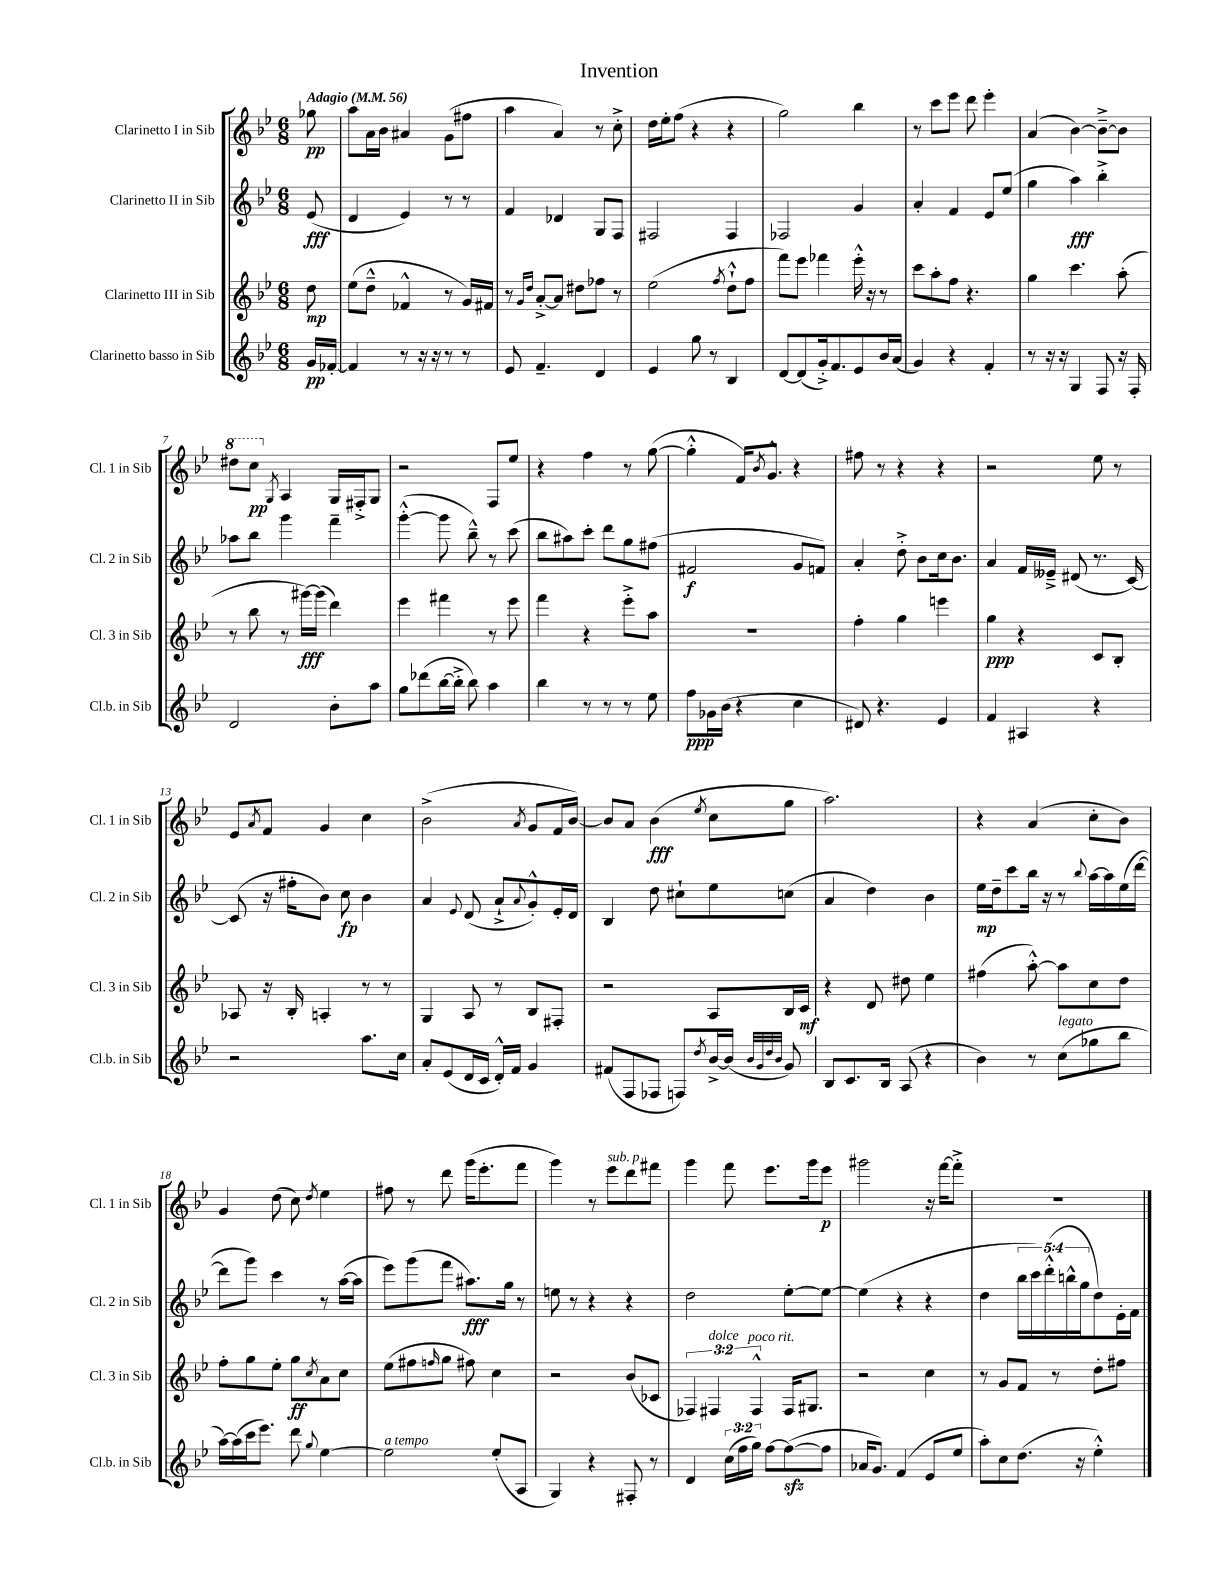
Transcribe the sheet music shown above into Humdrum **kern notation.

**kern	**dynam	**kern	**dynam	**kern	**dynam	**kern	**dynam
*part4	*part4	*part3	*part3	*part2	*part2	*part1	*part1
*staff4	*staff4	*staff3	*staff3	*staff2	*staff2	*staff1	*staff1
*I"Clarinetto basso in Sib	*	*I"Clarinetto III in Sib	*	*I"Clarinetto II in Sib	*	*I"Clarinetto I in Sib	*
*I'Cl.b. in Sib	*	*I'Cl. 3 in Sib	*	*I'Cl. 2 in Sib	*	*I'Cl. 1 in Sib	*
*clefG2	*	*clefG2	*	*clefG2	*	*clefG2	*
*k[b-e-]	*	*k[b-e-]	*	*k[b-e-]	*	*k[b-e-]	*
*M6/8	*	*M6/8	*	*M6/8	*	*M6/8	*
*MM56	*	*MM56	*	*MM56	*	*MM56	*
=	=	=	=	=	=	=	=
!	!	!	!	!	!	!LO:TX:a:B:t=Adagio	!
16g/LL	pp	8dd\	mp	(8e-/	fff	8gg-X\	pp
[16f-X'/JJ	.	.	.	.	.	.	.
=1	=1	=1	=1	=1	=1	=1	=1
4f-/]	.	(8ee-\L	.	4d/	.	8aa\L	.
.	.	8dd~^^\J	.	.	.	16a\L	.
.	.	.	.	.	.	16b-\JJ	.
8r	.	4f-X^^/	.	4e-/)	.	4a#X/	.
16r	.	.	.	.	.	.	.
16r	.	.	.	.	.	.	.
8r	.	8r	.	8r	.	(8g\L	.
8r	.	16g/LL)	.	8r	.	8ff#X\J	.
.	.	16f#X/JJ	.	.	.	.	.
=2	=2	=2	=2	=2	=2	=2	=2
8e-/	.	8r	.	4f/	.	4aa\	.
.	.	16qqg/LL	.	.	.	.	.
.	.	16qqdd/JJ	.	.	.	.	.
4.f~/	.	[8a'^/L	.	.	.	.	.
.	.	8a/J]	.	4d-X/	.	4a/)	.
.	.	8dd#X\L	.	.	.	.	.
4d/	.	8ff-X\J	.	8G/L	.	8r	.
.	.	8r	.	8F/J	.	8cc'^\	.
=3	=3	=3	=3	=3	=3	=3	=3
4e-/	.	(2ee-\	.	2F#X/	.	16dd\LL	.
.	.	.	.	.	.	16ee-'\J	.
.	.	.	.	.	.	(8ff\J	.
8gg\	.	.	.	.	.	4r	.
8r	.	.	.	.	.	.	.
.	.	8qff/	.	.	.	.	.
4B-/	.	8dd`^^\L	.	4F#/	.	4r	.
.	.	8ff\J	.	.	.	.	.
=4	=4	=4	=4	=4	=4	=4	=4
[8d/L	.	8fff\L)	.	2F-X/	.	2gg\)	.
(8d/]	.	8eee-\J	.	.	.	.	.
16g'^/k)	.	4fff-X\	.	.	.	.	.
8.f/	.	.	.	.	.	.	.
8e-/	.	16eee-'^^\	.	4g/	.	4bb-\	.
.	.	16r	.	.	.	.	.
16b-/L	.	8r	.	.	.	.	.
(16a/JJ	.	.	.	.	.	.	.
=5	=5	=5	=5	=5	=5	=5	=5
4g/)	.	8ccc\L	.	4a'/	.	8r	.
.	.	8aa'\	.	.	.	8ccc\L	.
4r	.	8ff\J	.	4f/	.	8eee-\J	.
.	.	4.r	.	.	.	8ddd\	.
4f'/	.	.	.	8e-/L	.	4eee-'\	.
.	.	.	.	(8ee-/J	.	.	.
=6	=6	=6	=6	=6	=6	=6	=6
8r	.	4gg\	.	4gg\	.	(4a/	.
16r	.	.	.	.	.	.	.
16r	.	.	.	.	.	.	.
4G/	.	4.ccc\	.	4aa\)	fff	[4b-\)	.
8F/	.	.	.	4bb-'^\	.	8b-~^\L_	.
16r	.	(8aa'\	.	.	.	8b-\J]	.
16F'/	.	.	.	.	.	.	.
!!LO:LB:g=z
=7	=7	=7	=7	=7	=7	=7	=7
*	*	*	*	*	*	*8va	*
2d/	.	8r	.	8aa-X\L	.	8ddd#X\L	.
.	.	8bb-\	.	8bb-\J	.	8ccc\J	pp
*	*	*	*	*	*	*X8va	*
.	.	.	.	.	.	8qG/	.
.	.	8r	.	4ggg\	.	4A/	.
.	.	[16ggg#X\LL)	fff	.	.	.	.
.	.	(16ggg#\JJ]	.	.	.	.	.
8b-'\L	.	4ddd\)	.	4fff~\	.	16G/LL	.
.	.	.	.	.	.	16F#X'^/J	.
8aa\J	.	.	.	.	.	8G/J	.
=8	=8	=8	=8	=8	=8	=8	=8
8gg\L	.	4eee-\	.	([4ggg'^^\	.	2r	.
(8ddd-X\	.	.	.	.	.	.	.
[16bb-\L	.	4fff#X\	.	8ggg\]	.	.	.
16bb-'^\JJ]	.	.	.	.	.	.	.
8bb-\)	.	.	.	8bb-~^^\)	.	.	.
4aa\	.	8r	.	8r	.	8F/L	.
.	.	8eee-\	.	(8ccc\	.	8ee-/J	.
=9	=9	=9	=9	=9	=9	=9	=9
4bb-\	.	4fff\	.	8bb-\L	.	4r	.
.	.	.	.	8aa#X\)	.	.	.
8r	.	4r	.	8ccc'\J	.	4ff\	.
8r	.	.	.	8ddd\L	.	.	.
8r	.	8eee-'^\L	.	8gg\	.	8r	.
8ee-\	.	8aa\J	.	(8ff#X\J	.	([8gg\	.
=10	=10	=10	=10	=10	=10	=10	=10
8ff\L	ppp	2.r	.	2f#X/	f	4gg'^^\]	.
16g-X\L	.	.	.	.	.	.	.
(16b-\JJ	.	.	.	.	.	.	.
4r	.	.	.	.	.	16f/KL)	.
.	.	.	.	.	.	8qb-/	.
.	.	.	.	.	.	8.g^^/J	.
4cc\	.	.	.	8g/L	.	4r	.
.	.	.	.	8fn/J)	.	.	.
=11	=11	=11	=11	=11	=11	=11	=11
8d#X/)	.	4ff'\	.	4a'/	.	8ff#X\	.
4.r	.	.	.	.	.	8r	.
.	.	4gg\	.	8dd'^\	.	4r	.
.	.	.	.	8b-\L	.	.	.
4e-/	.	4eeen\	.	16cc\k	.	4r	.
.	.	.	.	8.b-\J	.	.	.
=12	=12	=12	=12	=12	=12	=12	=12
4f/	.	4gg\	ppp	4a/	.	2r	.
4A#X/	.	4r	.	16f/LL	.	.	.
.	.	.	.	16e--X~^/JJ	.	.	.
.	.	.	.	(8d#X/	.	.	.
4r	.	8c/L	.	8.r	.	8ee-\	.
.	.	8B-'/J	.	.	.	8r	.
.	.	.	.	[16c/)	.	.	.
!!LO:LB:g=z
=13	=13	=13	=13	=13	=13	=13	=13
2r	.	8A-X/	.	(8c/]	.	8e-/L	.
.	.	.	.	.	.	8qa/	.
.	.	16r	.	16r	.	8f/J	.
.	.	16B-'/	.	16ff#X'\KL	.	.	.
.	.	4An'/	.	8b-\J)	.	4g/	.
.	.	.	.	8cc\	fp	.	.
8.aa\L	.	8r	.	4b-\	.	4cc\	.
.	.	8r	.	.	.	.	.
16cc\Jk	.	.	.	.	.	.	.
=14	=14	=14	=14	=14	=14	=14	=14
8a'/L	.	4G/	.	4a/	.	(2b-^\	.
(8e-/	.	.	.	.	.	.	.
.	.	.	.	8qqe-/	.	.	.
16d/L	.	8A/	.	(8d/	.	.	.
16c/JJ	.	.	.	.	.	.	.
16d'^^/LL)	.	8r	.	8a`^/L	.	.	.
16f/JJ	.	.	.	.	.	.	.
.	.	.	.	8qqa/	.	8qa/	.
4g/	.	8B-/L	.	8g'^^/)	.	8g/L	.
.	.	8F#X'/J	.	16e-'/L	.	16f/L	.
.	.	.	.	16d/JJ	.	[16b-/JJ)	.
=15	=15	=15	=15	=15	=15	=15	=15
(8f#X/L	.	2r	.	4B-/	.	8b-/L]	.
8F/	.	.	.	.	.	8a/J	.
8F-X/J	.	.	.	8dd\	.	(4b-\	fff
8Fn/L)	.	.	.	8cc#X`\L	.	.	.
8qdd/	.	.	.	.	.	8qee-/	.
[16b-^/L	.	8A/L	.	8ee-\	.	8cc\L	.
(16b-/JJ]	.	.	.	.	.	.	.
32qqb-/LLL	.	.	.	.	.	.	.
32qqg/	.	.	.	.	.	.	.
32qqdd/	.	.	.	.	.	.	.
32qqb-/JJJ	.	.	.	.	.	.	.
8g/)	.	16B-/L	.	(8ccn\J	.	8gg\J	.
.	.	16c/JJ	mf	.	.	.	.
=16	=16	=16	=16	=16	=16	=16	=16
8B-/L	.	4r	.	4a/	.	2.aa\)	.
8.c/	.	.	.	.	.	.	.
.	.	8d/	.	4dd\)	.	.	.
16B-/Jk	.	.	.	.	.	.	.
(8A/	.	8dd#X\	.	.	.	.	.
4r	.	4ee-\	.	4b-\	.	.	.
=17	=17	=17	=17	=17	=17	=17	=17
4b-\)	.	(4ff#X\	.	16ee-\LL	mp	4r	.
.	.	.	.	16dd~\J	.	.	.
.	.	.	.	8ccc\	.	.	.
8r	.	[8aa'^^\)	.	16bb-\Jk	.	(4a/	.
.	.	.	.	16r	.	.	.
!LO:TX:a:i:t=legato	!	!	!	!	!	!	!
(8cc\L	.	8aa\L]	.	8r	.	.	.
.	.	.	.	8qqbb-/	.	.	.
8gg-X\	.	8cc\	.	[16aa\LL	.	8cc'\L	.
.	.	.	.	16aa\]	.	.	.
8bb-\J	.	8dd\J	.	(16ee-\	.	8b-\J)	.
.	.	.	.	[16ddd\JJ	.	.	.
!!LO:LB:g=z
=18	=18	=18	=18	=18	=18	=18	=18
[16aa\LL)	.	8ff'\L	.	8ddd\L]	.	4g/	.
(16aa\]	.	.	.	.	.	.	.
16ccc\J	.	8gg\	.	8ggg\J)	.	.	.
8.eee-\J)	.	.	.	.	.	.	.
.	.	8ee-'\J	.	4ccc\	.	(8dd\	.
8ddd\	.	8gg\L	ff	.	.	8cc\)	.
8qqgg/	.	8qcc/	.	.	.	8qdd/	.
[4ee-\	.	8a\	.	8r	.	4ee-\	.
.	.	8cc\J	.	([16aa\LL	.	.	.
.	.	.	.	16aa\JJ]	.	.	.
=19	=19	=19	=19	=19	=19	=19	=19
!LO:TX:a:i:t=a tempo	!	!	!	!	!	!	!
2ee-\]	.	(8ee-\L	.	8eee-\L)	.	8ff#X\	.
.	.	8ff#X\	.	(8ggg\	.	8r	.
.	.	16qqffn/	.	.	.	.	.
.	.	8gg\J	.	8fff\J	.	8ddd\	.
.	.	8ff#X\)	.	8.aa#X\L)	fff	(16ggg\KL	.
.	.	.	.	.	.	8.eee-'\	.
(8ee-'/L	.	4cc\	.	.	.	.	.
.	.	.	.	16gg\Jk	.	.	.
8A/J	.	.	.	8r	.	8fff\J	.
=20	=20	=20	=20	=20	=20	=20	=20
4G/)	.	2r	.	8een\	.	4ggg\)	.
.	.	.	.	8r	.	.	.
4r	.	.	.	4r	.	8r	.
!	!	!	!	!	!	!LO:TX:a:i:t=sub. p	!
.	.	.	.	.	.	8eee-\L	.
8F#X'/	.	(8b-/L	.	4r	.	8ddd\	.
8r	.	8c-X/J	.	.	.	8fff#X\J	.
=21	=21	=21	=21	=21	=21	=21	=21
4d/	.	6F-X/)	.	2dd\	.	4ggg\	.
!	!	!LO:TX:a:i:t=dolce	!	!	!	!	!
.	.	6F#X/	.	.	.	.	.
(24cc\LL	.	.	.	.	.	8fff\	.
24ff\	.	.	.	.	.	.	.
!	!	!LO:TX:a:i:t=poco rit.	!	!	!	!	!
24gg\JJ)	.	6F#^^/	.	.	.	.	.
[8ff\L	.	.	.	.	.	8.eee-\L	.
(8ffzz\_	.	16F#/KL	.	[8ee-'\L	.	.	.
.	.	8.G#X/J	.	.	.	16ggg\k	.
8ff\J]	.	.	.	8ee-\J_	.	8eee-\J	p
=22	=22	=22	=22	=22	=22	=22	=22
16a-X/KL	.	2r	.	(4ee-\]	.	2ggg#X\	.
8.g/J)	.	.	.	.	.	.	.
(4f/	.	.	.	4r	.	.	.
8e-/L	.	4cc\	.	4r	.	16r	.
.	.	.	.	.	.	[16fff\KL	.
8ee-/J	.	.	.	.	.	8fff'^\J]	.
=23	=23	=23	=23	=23	=23	=23	=23
8aa'\L)	.	8r	.	4dd\	.	2.r	.
8cc\	.	8g/L	.	.	.	.	.
(8.dd\J	.	8f/J	.	20bb-\LL	.	.	.
.	.	.	.	20ccc\)	.	.	.
.	.	.	.	(20ddd'^^\	.	.	.
.	.	8r	.	.	.	.	.
.	.	.	.	20bbn^^\	.	.	.
16r	.	.	.	.	.	.	.
.	.	.	.	20gg\J	.	.	.
4ee-'^^\)	.	8dd'\L	.	8dd\)	.	.	.
.	.	8ff#X\J	.	16e-'\L	.	.	.
.	.	.	.	16f\JJ	.	.	.
==	==	==	==	==	==	==	==
*-	*-	*-	*-	*-	*-	*-	*-
